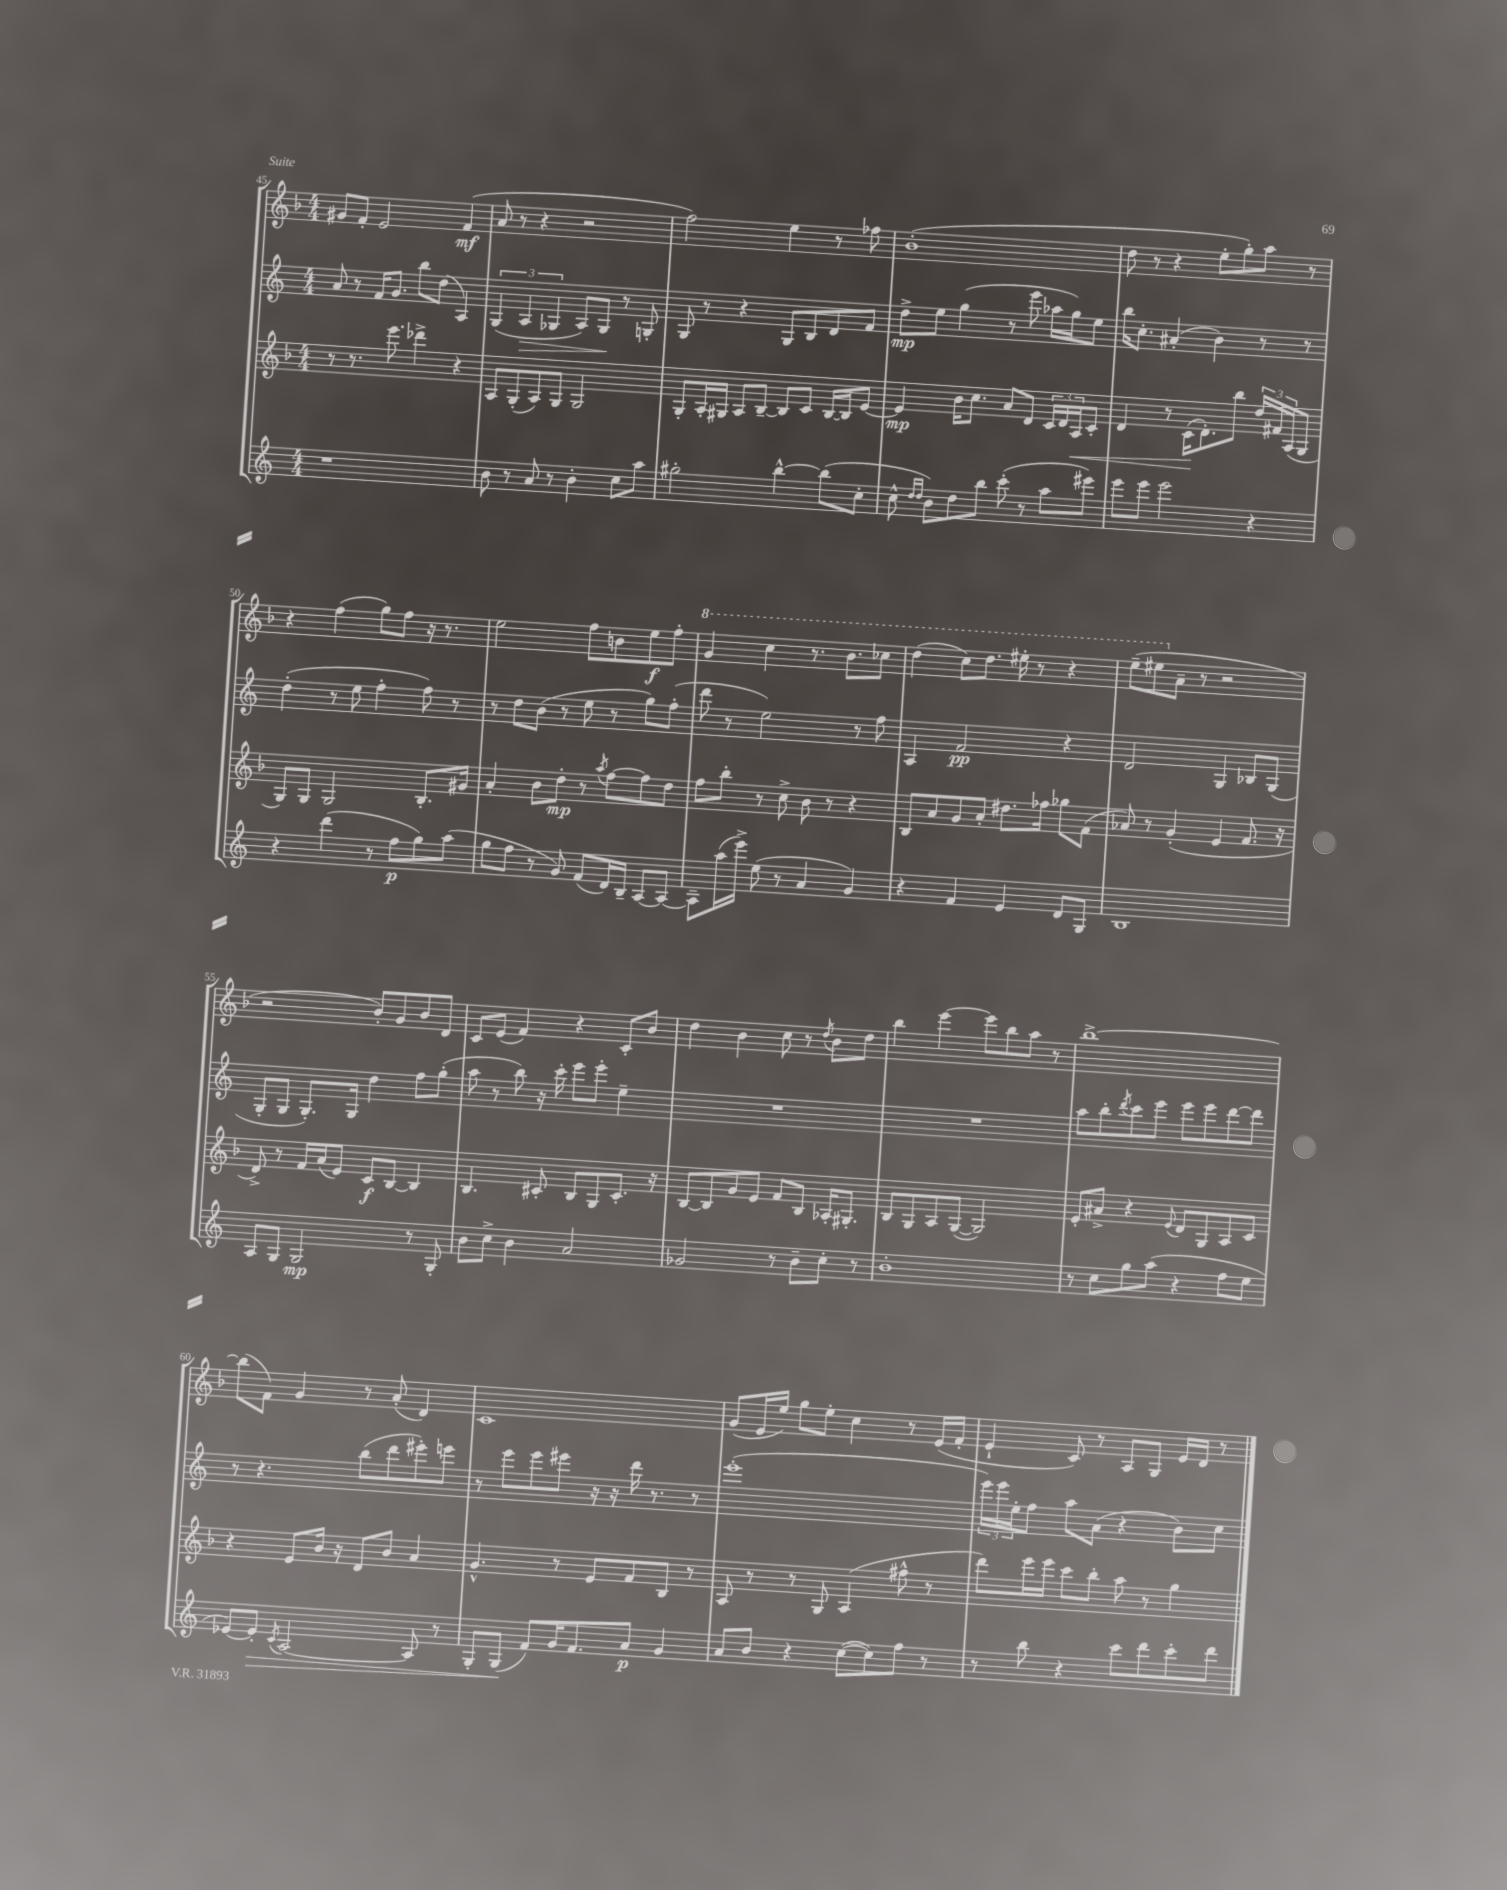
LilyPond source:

<<
\new StaffGroup <<
\new Staff = "s0" {
    \clef treble \key f \major \numericTimeSignature \time 4/4
    gis'8 f'8-. e'2 f'4\mf( |
    a'8 r8 r4 r2 |
    f''2) e''4 r8 fes''8 |
    bes'1-.( |
    d''8 r8 r4 e''8-. g''8-.) a''8 r8 |
    r4 f''4( g''8) f''8 r16 r8. |
    e''2 f''8 b'8 e''8\f f''8-. |
    \ottava #1 g''4 c'''4 r8. bes''8. ces'''8 |
    d'''4( c'''8) d'''8. eis'''16-. r8 r4 |
    e'''8--( eis'''8 \ottava #0 a'8-- r8 r2 |
    r2 bes'8-.) g'8 bes'8 d'8 |
    c'8 e'8( f'4) r4 c'8-. bes'8 |
    d''4 bes'4 c''8 r8 \acciaccatura { d''8 } bes'8 d''8 |
    bes''4 e'''4~ e'''8 bes''8 a''8 r8 |
    bes''1~-> |
    bes''8( f'8) g'4 r8 a'8-.( d'4) |
    c'1 |
    g'8( e'16 e''16) g''8 e''8-. c''4 r8 e'16( f'16-. |
    e'4-! c'8) r8 a8 g8 e'16 d'16 r8 \bar "|." |
}
\new Staff = "s1" {
    \clef treble \key c \major \numericTimeSignature \time 4/4
    a'8 r8 f'16 g'8. b''8 d''8( a4) |
    \tuplet 3/2 { g4( a4\> ges4 } a8) ges8\! r8 g8-. |
    g8 r8 r4 g8 b8 d'8 f'8 |
    d''8->\mp e''8 g''4( r8 e'''8 aes''16 g''16) e''8 |
    b''16 c''8.-. ais'4-.( b'4) r8 r8 |
    d''4-.( r8 e''8 f''4-. f''8) r8 |
    r8 d''8 b'8( r8 e''8 r8 g''8) f''8-.( |
    d'''8 r8 e''2) r8 f''8 |
    a4 f'2\pp r4 |
    d'2 g4 bes8 g8( |
    g8-. g8 g8.-.) g16 d''4 f''8 g''8-.( |
    a''8 r8 b''8) r16 c'''16-. e'''8 e'''8-. e''4-- |
    R1 |
    R1 |
    a''8 b''8-. \acciaccatura { d'''8 } c'''8 e'''8 e'''8 e'''8 d'''8~ d'''8 |
    r8 r4. b''8( d'''8 eis'''8-.) e'''8 |
    r8 e'''8 e'''8 eis'''8 r16 r16 d'''16 r8. r8 |
    e'''1-.( |
    \tuplet 3/2 { e'''16) e'''16 e''16-. } f''8 a''8 a'8( r4 b'8) c''8 \bar "|." |
}
\new Staff = "s2" {
    \clef treble \key f \major \numericTimeSignature \time 4/4
    r8 r8. e'''8. des'''4-> r4 |
    a8 g8-.( a8) g8 g2 |
    g8-. a16-. gis16 a8 bes8~-- bes8 c'8 bes16~ bes16 e'8~ |
    e'4\mp bes'16 c''8. a'8 d'8 \tuplet 3/2 { c'16 d'16 a16\< } c'8-. |
    d'4 r8 c'16\!( d'8.-.) bes''8 \tuplet 3/2 { d''16 fis'16 a16( } g8 |
    g8) g8 g2 bes8.-. gis'16 |
    a'4-. bes'8 d''8-.\mp r8 \acciaccatura { a''8 } f''8~ f''8 d''8 |
    f''8 bes''8-. r8 c''8-> bes'8 r8 r4 |
    bes8 a'8 g'8 a'8-. dis''8. fes''16 ges''8 f'8( |
    aes'8) r8 g'4-.( e'4 f'8. r16 |
    d'8->) r8 f'16 a'16( e'8) c'8\f bes8~ bes4 |
    bes4. cis'8-. bes8 g8 cis'8.-. r16 |
    bes8~ bes8 g'8 e'8 f'8 bes8 aes16-. gis8.-. |
    bes8 g8 a8 g8~( g2) |
    e'8-. ais'8-> r4 \appoggiatura { e'8 } d'8 g8 a8 c'8 |
    r4 e'8 bes'16 r16 d'8 bes'8 a'4 |
    g'4.-^ r8 e'8 f'8 bes8 r8 |
    a8 r8 r8 g8 a4( fis''8-^ r8 |
    d'''8) e'''16 e'''16 c'''8 bes''8-. a''8 r8 g''4 \bar "|." |
}
\new Staff = "s3" {
    \clef treble \key c \major \numericTimeSignature \time 4/4
    r1 |
    b'8 r8 a'8 r8 b'4-. c''8 a''8 |
    gis''2-. b''4~-^ b''8( c''8-. |
    c''8-^ \grace { d''16 d''16 } b'8) d''8 b''8 c'''8-.( r8 a''8 eis'''8) |
    e'''8 e'''8 e'''2 r4 |
    r4 d'''4( r8 f''8\p g''8) a''8( |
    g''8 f''8 r8 g'8) f'8( d'16) b16-- a8~ a8~ |
    a8-- a''16( e'''16->) e''8( r8 a'4 g'4) |
    r4 f'4 e'4 d'8 g8 |
    b1 |
    a8 g8 g2\mp r8 g8-. |
    b'8 c''8-> b'4 a'2 |
    ges'2 r8 b'8-- c''8-. r8 |
    b'1-. |
    r8 c''8 g''8 a''8( r4 f''8 e''8 |
    ees'8~) ees'8-.\> \acciaccatura { c'8 } a2~ a8 r8 |
    g8-. g8\!( f'8) g'16 f'8. a'8\p g'4 |
    a'8 b'8 r4 c''8~( c''8) f''8 r8 |
    r8 b''8 r4 c'''8 d'''8 c'''8-. d'''8 \bar "|." |
}
>>
>>
\layout { \context { \Score currentBarNumber = #45 } }
